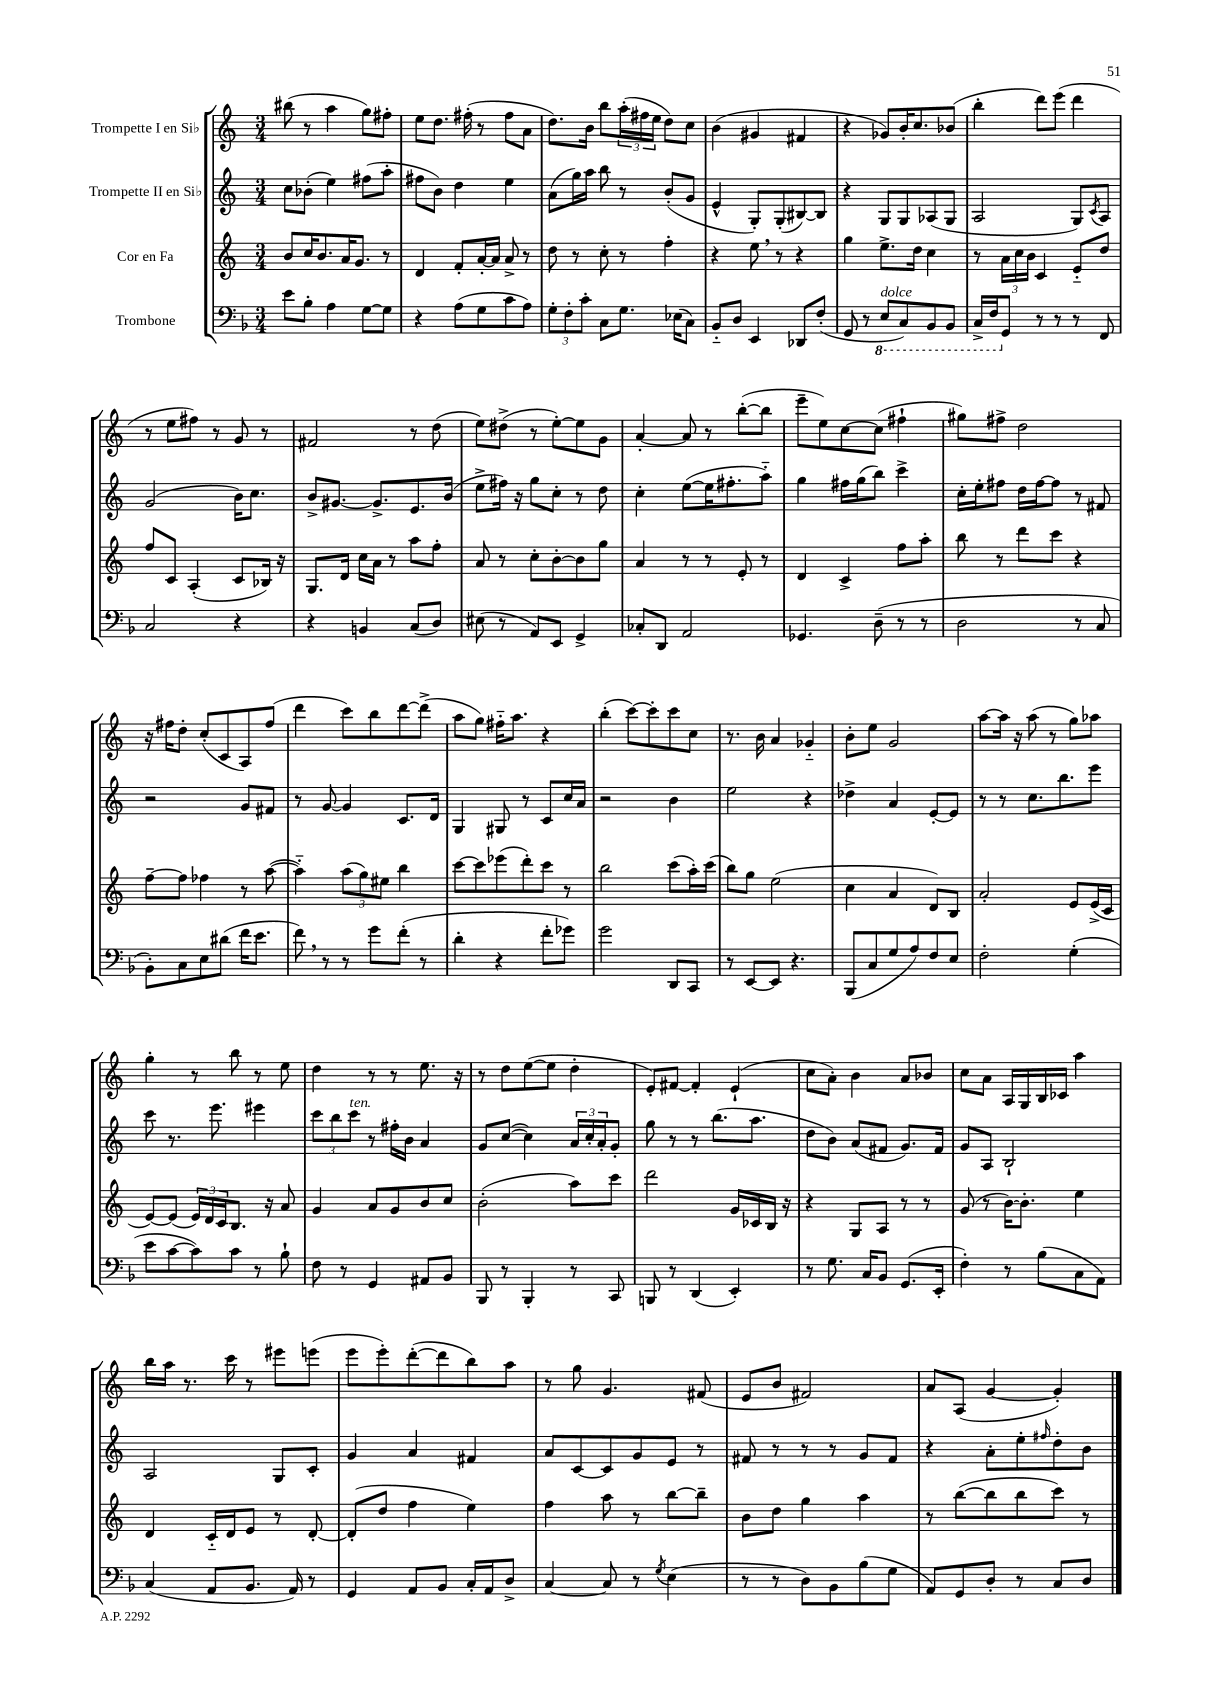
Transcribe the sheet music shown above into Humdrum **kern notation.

**kern	**kern	**kern	**kern
*staff4	*staff3	*staff2	*staff1
*clefF4	*clefG2	*clefG2	*clefG2
*k[b-]	*k[]	*k[]	*k[]
*M3/4	*M3/4	*M3/4	*M3/4
8e	8b	8cc	(8bb#
8B-'	16cc	(8b-'	8r
.	8.b	.	.
4A	.	4ee)	4aa
.	16a	.	.
.	8.g	.	.
[8G	.	(8ff#	8gg)
8G]	8r	8aa'	8ff#'
=	=	=	=
4r	4d	8ff#	8ee
.	.	8b)	8.dd
(8A	8f'	4dd	.
.	.	.	(16ff#'
8G	[16a'	.	8r
.	16a]	.	.
8c	8a^	4ee	8ff#
8A)	8r	.	8a
=	=	=	=
12G'	8dd	(8a	8.dd)
12F'	.	.	.
.	8r	16gg)	.
12c'	.	.	.
.	.	16aa	16b
8C	8cc'	8bb	8bb
8.G	8r	8r	(24aa'
.	.	.	24ff#
.	.	.	24ee
.	4ff'	(8b'	8dd)
(16E-	.	.	.
8C)	.	8g	8cc
=	=	=	=
8BB-'~	4r	4e^^	(4b
8D	.	.	.
4EE	8ee	8G')	4g#
.	8r	(8G'	.
8DD-	4r	[8B#)	4f#
(8F'	.	8B#]	.
=	=	=	=
8GG	4gg	4r	4r
8r	.	.	.
8EE	8.ee^	8G	8g-)
8CC)	.	8G	16b'
.	16dd	.	8.cc
8BBB-	4cc	(8A-	.
8BBB-	.	8G	(8b-
=	=	=	=
16CC^	8r	2A	4bb'
16FF	.	.	.
8GG	24a	.	.
.	24cc	.	.
.	24b	.	.
8r	4c	.	8ddd)
8r	.	.	(8eee
8r	8e'~	8G)	4ddd
.	.	8qc	.
8FF	8dd	8A	.
=	=	=	=
2C	8ff	(2g	8r
.	8c	.	8ee
.	(4A'	.	8ff#)
.	.	.	8r
4r	8c	16b)	8g
.	.	8.cc	.
.	16B-)	.	8r
.	16r	.	.
=	=	=	=
4r	8.G	8b^	2f#
.	.	[8.g#	.
.	16d	.	.
4BB	16cc	.	.
.	16a	8.g#^]	.
.	8r	.	.
(8C	8aa	8.e	8r
8D)	8ff'	.	(8dd
.	.	(16b	.
=	=	=	=
(8E#	8a	8ee^	8ee)
8r	8r	16ff#)	(8dd#^
.	.	16r	.
8AA)	8cc'	8gg	8r
8EE	[8b'	8cc'	[8ee')
4GG^	8b]	8r	8ee]
.	8gg	8dd	8g
=	=	=	=
8C-'	4a	4cc'	[4a'
8DD	.	.	.
2AA	8r	([8ee	8a]
.	8r	16ee]	8r
.	.	8.ff#'	.
.	8e'	.	([8bb'
.	8r	8aa'~)	8bb]
=	=	=	=
4.GG-	4d	4gg	8eee~
.	.	.	8ee)
.	4c^	16ff#	[8cc
.	.	(16gg	.
(8D~	.	8bb)	(8cc]
8r	8ff	4ccc^	4ff#`
8r	8aa'	.	.
=	=	=	=
2D	8bb	16cc'	8gg#)
.	.	16ee'	.
.	8r	8ff#	8ff#^
.	8ddd	16dd	2dd
.	.	[16ff#	.
.	8ccc	8ff#]	.
8r	4r	8r	.
8C	.	8f#	.
=	=	=	=
8BB-')	[8ff~	2r	16r
.	.	.	16ff#
8C	8ff]	.	8dd'
8E	4ff-	.	(8cc'
(8d#	.	.	8c
16f	8r	8g	8A)
8.e	.	.	.
.	([8aa	8f#	(8ff#
=	=	=	=
8f)	4aa'~])	8r	4ddd
8r	.	[8g	.
8r	(12aa	4g]	8ccc)
.	12gg)	.	.
8g	.	.	8bb
.	12ee#	.	.
(8f'	4bb	8.c	[8ddd
8r	.	.	(8ddd^]
.	.	16d	.
=	=	=	=
4d'	[8ccc	4G	8aa
.	8ccc]	.	8gg)
4r	(8eee-	8G#	16ff#'~
.	.	.	8.aa
.	8ddd')	8r	.
8f'	8ccc	8c	4r
8g-)	8r	16cc	.
.	.	16a	.
=	=	=	=
2g	2bb	2r	(4bb'
.	.	.	[8ccc)
.	.	.	8ccc']
8DD	(8ccc	4b	8ccc
8CC	16aa')	.	8cc
.	(16ccc	.	.
=	=	=	=
8r	8bb)	2ee	8.r
[8EE	8gg	.	.
.	.	.	16b
8EE]	(2ee	.	4a
4.r	.	.	.
.	.	4r	4g-'~
=	=	=	=
(8BBB-	4cc	4dd-^	8b'
8C	.	.	8ee
8G	4a	4a	2g
8A)	.	.	.
8F	8d)	[8e'	.
8E	8B	8e]	.
=	=	=	=
2F'	2a'	8r	[8aa
.	.	8r	16aa]
.	.	.	16r
.	.	8.cc	(8aa
.	.	.	8r
.	.	8.bb	.
(4G'	8e	.	8gg)
.	(16e^	8eee	8aa-
.	16c	.	.
=	=	=	=
8e	[8e)	8ccc	4gg'
[8c	(8e]	8.r	.
8c])	24e)	.	8r
.	24d	.	.
.	.	8.eee	.
.	24c	.	.
8c	8.B	.	8bb
8r	.	4eee#	8r
.	16r	.	.
8B-`	8a	.	8ee
=	=	=	=
8F	4g	12ccc	4dd
.	.	12bb	.
8r	.	.	.
.	.	12ccc	.
4GG	8a	8r	8r
.	8g	16ff#'	8r
.	.	16b	.
8AA#	8b	4a	8.ee
8BB-	8cc	.	.
.	.	.	16r
=	=	=	=
8BBB-	(2b'	8g	8r
8r	.	([8cc	8dd
4BBB-'	.	4cc])	([8ee
.	.	.	8ee]
8r	8aa)	24a	4dd'
.	.	24cc'	.
.	.	24a'	.
8CC	8ccc	8g'	.
=	=	=	=
8BBB	2ddd	8gg	8e')
8r	.	8r	[8f#
(4DD	.	8r	4f#']
.	.	(8.bb	.
4EE')	16g	.	(4e`
.	16c-	8.aa	.
.	16B	.	.
.	16r	.	.
=	=	=	=
8r	4r	8dd	8cc
8.G	.	8b)	8a')
.	8G	(8a	4b
16C	.	.	.
8BB-	8A	8f#	.
(8.GG	8r	8.g)	8a
.	8r	.	8b-
16EE'	.	16f#	.
=	=	=	=
4F')	(8g	8g	8cc
.	8r	8A	8a
8r	[16b)	2B`	16A
.	8.b']	.	16G
(8B-	.	.	16B
.	.	.	16c-
8C	4ee	.	4aa
8AA)	.	.	.
=	=	=	=
(4C	4d	2A	16bb
.	.	.	16aa
.	.	.	8.r
8AA	16c'~	.	.
.	16d	.	16ccc
8.BB-	8e	.	8r
.	8r	8G	8eee#
16AA)	.	.	.
8r	[8d'	8c'	(8eee
=	=	=	=
4GG	(8d']	4g	8eee
.	8dd	.	8eee')
8AA	4ff	4a	([8ddd'
8BB-	.	.	8ddd]
16C'	4ee)	4f#	8bb)
16AA	.	.	.
8D^	.	.	8aa
=	=	=	=
[4C	4ff	8a	8r
.	.	[8c	8gg
8C]	8aa	8c]	4.g
8r	8r	8g	.
8qG	.	.	.
(4E	[8bb	8e	.
.	8bb~]	8r	(8f#
=	=	=	=
8r	8b	8f#	8e
8r	8dd	8r	8b
8D)	4gg	8r	2f#)
8BB-	.	8r	.
(8B-	4aa	8g	.
8G	.	8f#	.
=	=	=	=
8AA)	8r	4r	8a
8GG	([8bb	.	(8A
8D'	8bb]	8a'	[4g
8r	8bb	8ee'	.
.	.	16qqff#	.
8C	8ccc)	8dd'	4g'])
8D	8r	8b	.
==	==	==	==
*-	*-	*-	*-
